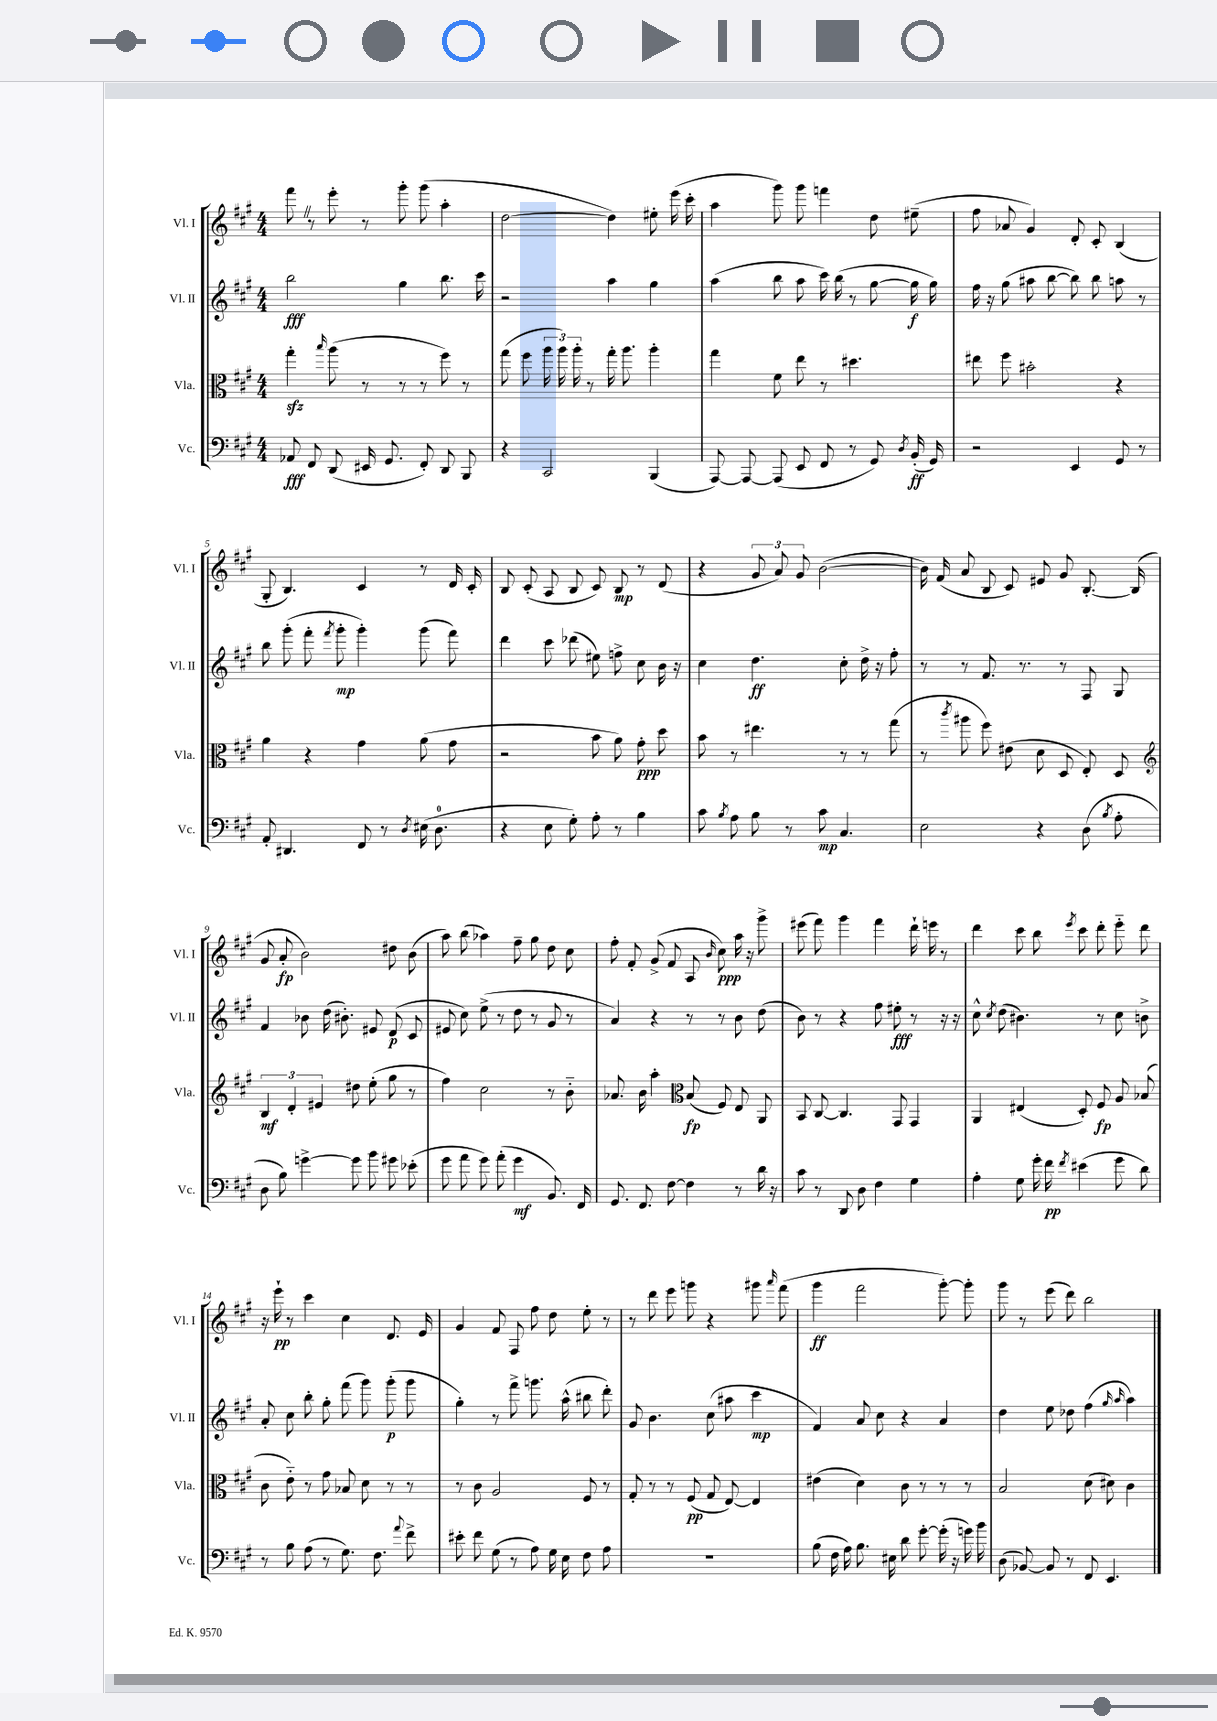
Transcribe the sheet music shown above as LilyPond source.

<<
\new StaffGroup <<
\new Staff = "s0" \with { instrumentName = "Vl. I" shortInstrumentName = "Vl. I" } {
    \clef treble \key a \major \numericTimeSignature \time 4/4
    \autoBeamOff fis'''8 \once \override BreathingSign.text = \markup { \musicglyph "scripts.caesura.straight" } \breathe r8 e'''8-. r8 gis'''8-. gis'''8( a''4-. |
    d''2~ d''4) eis''8-. e'''16( cis'''16-. |
    a''4 gis'''8) gis'''8 f'''4 d''8 eis''8--( |
    fis''8 aes'8 gis'4) d'8-. cis'8-. b4( |
    gis8-. b4.) cis'4 r8 d'16 cis'16-. |
    b8 cis'8-.( a8 b8 cis'8) b8\mp r8 d'8( |
    r4 \tuplet 3/2 { gis'8 a'8) gis'8 } b'2~( |
    b'16) fis'16( a'8 b8 cis'8) eis'8 gis'8 b8.~-. b16( |
    gis'8 a'8-.\fp b'2) dis''8 b'8( |
    a''8) b''8( aes''4) fis''8-- gis''8 d''8 cis''8 |
    fis''8-. fis'8-. gis'8->( fis'8 a8 \grace { b'16 } cis''8\ppp) a''16 r16 gis'''8-> |
    eis'''8( fis'''8) gis'''4 fis'''4 d'''16-! e'''16 r8 |
    d'''4 cis'''8 b''8 \acciaccatura { e'''8 } cis'''8 d'''8-. e'''8-_ d'''8 |
    r16 e'''16-!\pp r8 cis'''4 cis''4 d'8. e'16 |
    gis'4 fis'8 fis8 fis''8 d''8 e''8-. r8 |
    r8 d'''8 e'''8 g'''8 r4 gis'''8 \grace { a'''16 } fis'''8( |
    gis'''4\ff fis'''2 gis'''8~-.) gis'''8-. |
    gis'''8 r8 e'''8( d'''8) b''2 \bar "|." |
}
\new Staff = "s1" \with { instrumentName = "Vl. II" shortInstrumentName = "Vl. II" } {
    \clef treble \key a \major \numericTimeSignature \time 4/4
    \autoBeamOff b''2\fff gis''4 b''8. cis'''16 |
    r2 a''4 gis''4 |
    a''4( b''8 a''8 cis'''16) b''16( r8 gis''8~ gis''16\f gis''16) |
    fis''16 r16 gis''8( ais''8 b''8~ b''8) b''8 a''8 r8 |
    b''8 gis'''8-.( fis'''8-. \acciaccatura { fis'''8 } gis'''8-.\mp gis'''4-.) gis'''8( fis'''8) |
    d'''4 cis'''8 des'''8( eis''8) f''8-> cis''8 b'16 r16 |
    cis''4 d''4.\ff cis''8-. d''16-> r16 fis''8-. |
    r8 r8 fis'8. r8. r8 fis8 gis8 |
    fis'4 bes'8 d''16( bis'8.-.) eis'8 d'8\p( cis'8 |
    eis'8 cis''8) e''8->( r8 d''8 r8 gis'8 r8 |
    a'4) r4 r8 r8 b'8 d''8( |
    b'8) r8 r4 fis''8 eis''8-.\fff r8 r16 r16 |
    cis''8-^ \acciaccatura { cis''8 } d''8( bis'4.) r8 cis''8 b'8-> |
    a'8-. cis''8 b''8-. gis''8-. fis'''8( gis'''8) gis'''8-.\p( gis'''8 |
    gis''4-.) r8 fis'''8-> g'''8. a''16-^( bis''8 d'''8-.) |
    gis'8 b'4. cis''8( ais''8 cis'''4\mp |
    fis'4) a'8 cis''8 r4 a'4 |
    d''4 e''8 des''8 fis''4( \grace { gis''16 a''16 } a''4) \bar "|." |
}
\new Staff = "s2" \with { instrumentName = "Vla." shortInstrumentName = "Vla." } {
    \clef alto \key a \major \numericTimeSignature \time 4/4
    \autoBeamOff gis''4-.\sfz \grace { b''16 } a''8( r8 r8 r8 fis''8) r8 |
    gis''8( fis''8 \tuplet 3/2 { a''16 a''16) a''16-. } r8 gis''16-. a''8. a''4-. |
    gis''4 fis'8 e''8 r8 dis''4. |
    eis''8 fis''8 bis'2-. r4 |
    a'4 r4 gis'4 a'8( gis'8 |
    r2 b'8 a'8) gis'8-.\ppp d''8 |
    b'8 r8 eis''4. r8 r8 gis''8( |
    r8 \acciaccatura { cis'''8 } ais''8 fis''8) eis'8( d'8 d8 e8-.) d8 |
    \clef treble \tuplet 3/2 { b4\mf d'4-. eis'4 } dis''8 e''8-.( gis''8 r8 |
    fis''4) cis''2 r8 b'8-_ |
    aes'8. b'16 a''4-. \clef alto b8\fp( fis8) e8 a,8 |
    b,8 cis8~ cis4. gis,8 gis,4 |
    a,4 eis4( d8-.) fis8\fp a8 bes8( |
    cis'8 e'8-_) r8 gis'8 bes8 d'8 r8 r8 |
    r8 cis'8 a2 fis8 r8 |
    gis8-. r8 r8 fis8\pp( gis8 e8~) e4 |
    eis'4( d'4) cis'8 r8 r8 r8 |
    b2 d'8( dis'8) cis'4 \bar "|." |
}
\new Staff = "s3" \with { instrumentName = "Vc." shortInstrumentName = "Vc." } {
    \clef bass \key a \major \numericTimeSignature \time 4/4
    \autoBeamOff aes,8\fff fis,8 d,8( eis,16 gis,8. fis,8-.) d,8 b,,8 |
    r4 cis,2 b,,4( |
    a,,8~) a,,8~ a,,8( e,8 fis,8 r8 gis,8) \acciaccatura { d8 } b,16-.\ff( gis,16) |
    r2 e,4 gis,8 r8 |
    a,8-. dis,4. fis,8 r8 \acciaccatura { d8 } eis16( d8.-0 |
    r4 e8 gis8-.) a8-. r8 b4 |
    cis'8 \acciaccatura { b8 } a8 b8 r8 cis'8\mp cis4. |
    e2 r4 d8( \acciaccatura { b8 } a8-. |
    d8 b8) g'4~-> g'8 b'8 gis'8 ees'8-.( |
    gis'8 a'8 gis'8) a'8-.( gis'4\mf b,8.) fis,16 |
    gis,8. fis,8. fis8~ fis4 r8 d'16 r16 |
    cis'8 r8 d,8 d8 fis4 gis4 |
    a4-. gis8 gis'16-. fis'16\pp \acciaccatura { fis'8 } eis'4( gis'8 d'8) |
    r8 b8 a8( r8 gis8.) fis8. \appoggiatura { a'8 } fis'8-> |
    eis'8-. fis'8 gis8( r8 a8) gis16 e16 fis8 a8 |
    R1 |
    b8( fis16 a16) b8. eis16 d'8 gis'8~-. gis'16-.( r16 g'16) b'16 |
    d8( bes,8~) bes,8 r8 fis,8 e,4. \bar "|." |
}
>>
>>
